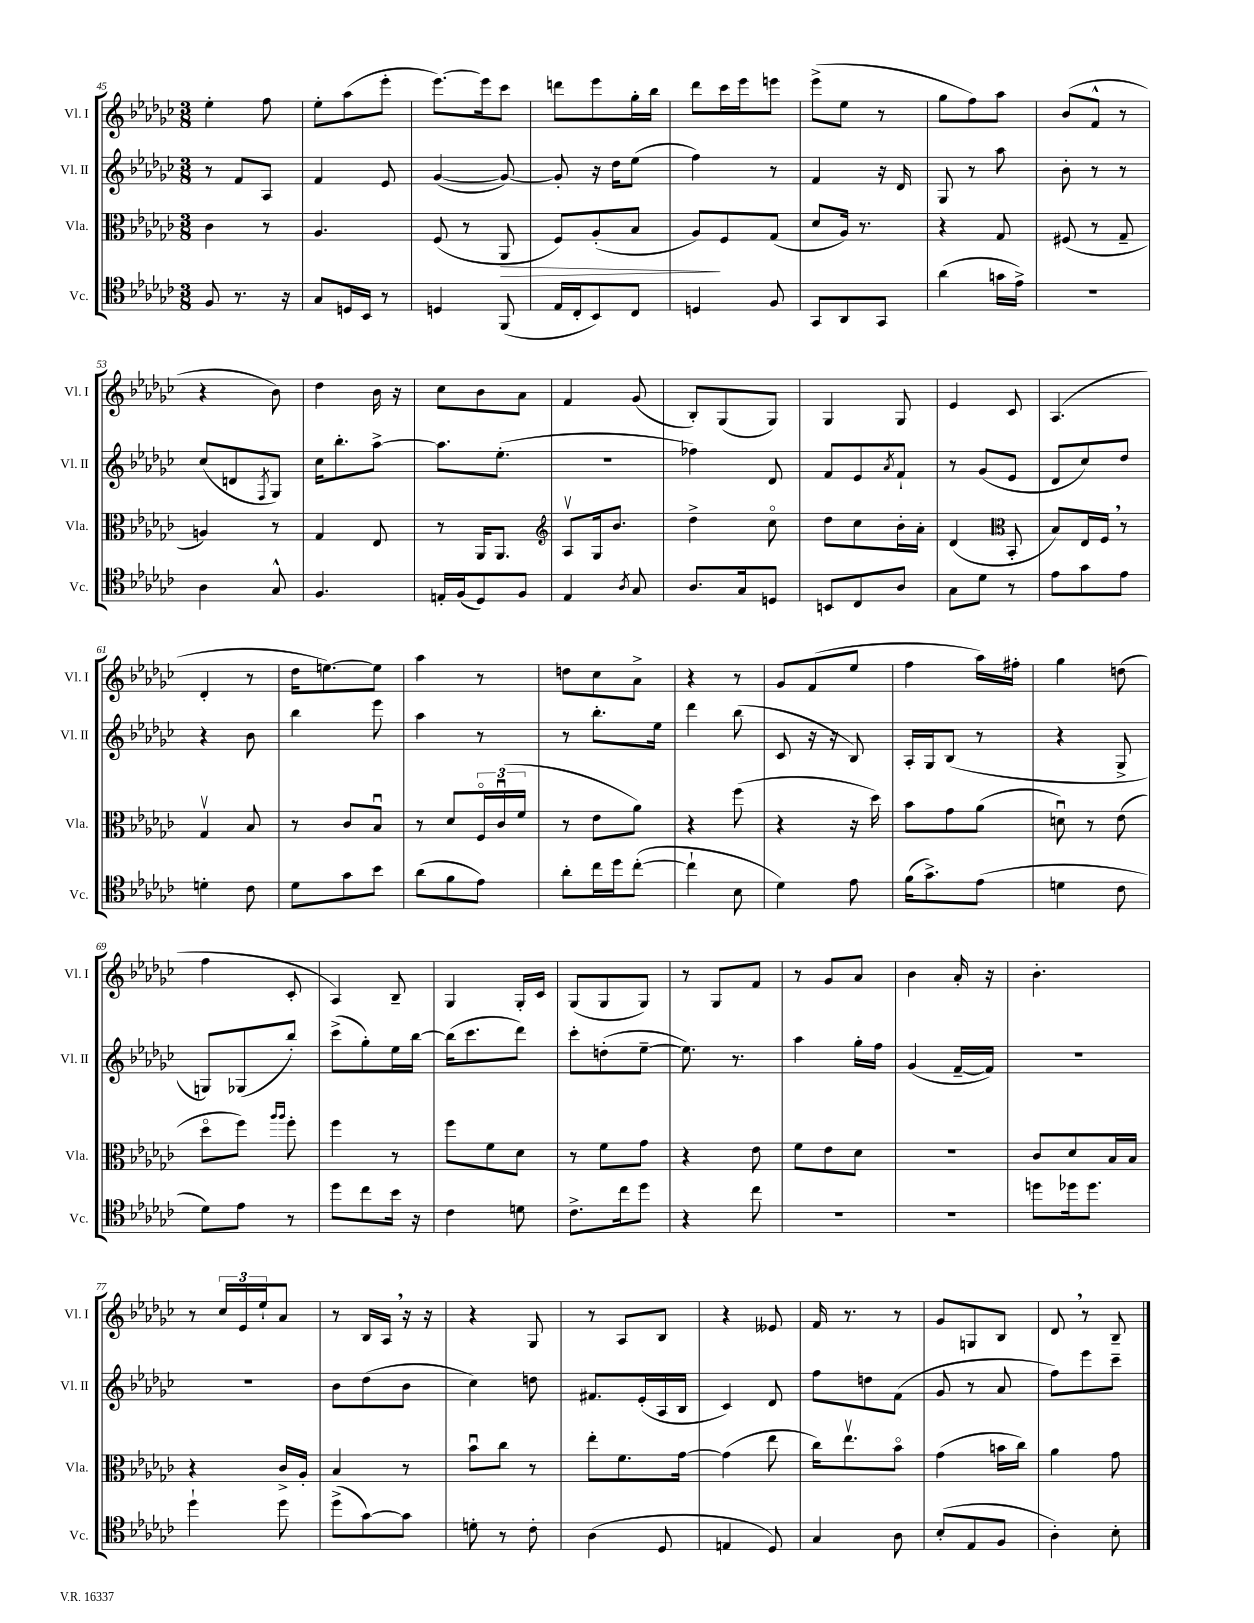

**kern	**kern	**kern	**kern
*staff4	*staff3	*staff2	*staff1
*clefC4	*clefC3	*clefG2	*clefG2
*k[b-e-a-d-g-c-]	*k[b-e-a-d-g-c-]	*k[b-e-a-d-g-c-]	*k[b-e-a-d-g-c-]
*M3/8	*M3/8	*M3/8	*M3/8
8F	4c-	8r	4ee-'
8.r	.	8f	.
.	8r	8A-	8ff
16r	.	.	.
=	=	=	=
8G-	4.A-	4f	8ee-'
16D	.	.	(8aa-
16BB-	.	.	.
8r	.	8e-	8eee-'
=	=	=	=
4D	(8F	([4g-	[8.eee-)
.	8r	.	.
.	.	.	16eee-]
(8FF	8AA-	8g-_)	8ccc-
=	=	=	=
16E-	8F)	8g-']	8ddd
16C-'	.	.	.
8BB-)	(8A-'	16r	8eee-
.	.	16dd-	.
8C-	8B-	(8ee-	16gg-'
.	.	.	16bb-
=	=	=	=
4D	8A-)	4ff)	8ddd-
.	8F	.	16ccc-
.	.	.	16eee-
8F	(8G-	8r	8eee
=	=	=	=
8GG-	8d-	4f	(8eee-^
8AA-	16A-)	.	8ee-
.	8.r	.	.
8GG-	.	16r	8r
.	.	16d-	.
=	=	=	=
(4a-	4r	8G-	8gg-
.	.	8r	8ff)
16g	8G-	8aa-	8aa-
16e-^)	.	.	.
=	=	=	=
4.r	(8F#	8b-'	(8b-
.	8r	8r	8f^^
.	8G-~	8r	8r
=	=	=	=
4A-	4A)	(8cc-	4r
.	.	8d	.
.	.	8qF	.
8G-^^	8r	8G-)	8b-)
=	=	=	=
4.F	4G-	16cc-	4dd-
.	.	8.bb-'	.
.	8E-	[8aa-^	16b-
.	.	.	16r
=	=	=	=
16E'	8r	8.aa-]	8cc-
(16F	.	.	.
8D-)	16AA-	.	8b-
.	8.AA-	(8.ee-'	.
8F	.	.	8a-
=	=	=	=
*	*clefG2	*	*
4E-	8A-v	4.r	4f
.	16G-	.	.
.	8.b-	.	.
8qA-	.	.	.
8G-	.	.	(8g-
=	=	=	=
8.A-	4dd-^	4ff-)	8B-')
.	.	.	(8G-
16G-	.	.	.
8D	8cc-o	8d-	8G-)
=	=	=	=
8BB	8dd-	8f	4G-
8C-	8cc-	8e-	.
.	.	8qa-	.
8A-	16b-'	8f`	8G-
.	16a-'	.	.
=	=	=	=
8G-	(4d-	8r	4e-
8d-	.	(8g-	.
*	*clefC3	*	*
8r	8BB-'	8e-	8c-
=	=	=	=
8e-	8B-)	8d-	(4.A-
8g-	16E-	8cc-)	.
.	16F	.	.
8e-	8r	8dd-	.
=	=	=	=
4d'	4G-v	4r	4d-'
8c-	8B-	8b-	8r
=	=	=	=
8d-	8r	4bb-	16dd-
.	.	.	[8.ee)
8g-	8c-	.	.
8b-	8B-u	8eee-	8ee]
=	=	=	=
(8a-	8r	4aa-	4aa-
8f	8d-	.	.
8e-)	24Fo	8r	8r
.	(24c-u	.	.
.	24f	.	.
=	=	=	=
8a-'	8r	8r	8dd
16cc-	8e-	8.bb-'	8cc-
16dd-	.	.	.
([8cc-'	8a-)	.	8a-^
.	.	16ee-	.
=	=	=	=
4cc-`]	4r	4ddd-	4r
8B-	(8ff	(8bb-	8r
=	=	=	=
4d-)	4r	8c-	8g-
.	.	16r	(8f
.	.	16r	.
8e-	16r	8B-)	8ee-
.	16dd-)	.	.
=	=	=	=
(16f	8b-	16A-'	4ff
8.g-^)	.	16G-	.
.	8g-	(8B-	.
(8e-	(8a-	8r	16aa-)
.	.	.	16ff#'
=	=	=	=
4d	8du)	4r	4gg-
.	8r	.	.
8c-	(8e-	8G-^	(8dd
=	=	=	=
8d-)	8dd-o	8G)	4ff
8e-	8ff)	(8G-	.
.	16qqaa-	.	.
.	16qqaa-	.	.
8r	8ff'	8bb-')	8c-'
=	=	=	=
8dd-	4ff	(8ccc-^	4A-)
8cc-	.	8gg-')	.
16b-	8r	16ee-	8B-~
16r	.	[16bb-	.
=	=	=	=
4c-	8ff	(16bb-]	4G-
.	.	8.ccc-	.
.	8f	.	.
8d	8d-	8ddd-)	16G-'
.	.	.	16c-
=	=	=	=
8.c-^	8r	8ccc-'	(8G-
.	8f	(8dd'	8G-
16cc-	.	.	.
8dd-	8g-	[8ee-~	8G-)
=	=	=	=
4r	4r	8.ee-])	8r
.	.	.	8G-
.	.	8.r	.
8cc-	8e-	.	8f
=	=	=	=
4.r	8f	4aa-	8r
.	8e-	.	8g-
.	8d-	16gg-'	8a-
.	.	16ff	.
=	=	=	=
4.r	4.r	(4g-	4b-
.	.	[16f~	16a-'
.	.	16f])	16r
=	=	=	=
8dd	8c-	4.r	4.b-'
16dd-	8d-	.	.
8.dd-	.	.	.
.	16B-	.	.
.	16B-	.	.
=	=	=	=
4dd-`	4r	4.r	8r
.	.	.	24cc-
.	.	.	24e-
.	.	.	24ee-`
8dd-	16c-^	.	8a-
.	16A-'	.	.
=	=	=	=
(8dd-^	4B-	8b-	8r
[8g-)	.	(8dd-	16B-
.	.	.	16A-
8g-]	8r	8b-	16r
.	.	.	16r
=	=	=	=
8d'	8b-u	4cc-)	4r
8r	8cc-	.	.
8c-'	8r	8dd	8G-
=	=	=	=
(4A-	8ee-'	8.f#	8r
.	8.f	.	8A-
.	.	(16e-'	.
8D-	.	16A-	8B-
.	[16g-	16B-	.
=	=	=	=
4E	(4g-]	4c-)	4r
8D-)	8ee-	8d-	8e--
=	=	=	=
4G-	16cc-)	8ff	16f
.	8.ee-v	.	8.r
.	.	8dd	.
8A-	8b-o	(8f	8r
=	=	=	=
(8B-'	(4g-	8g-	8g-
8E-	.	8r	8G
8F	16b	8a-	8B-
.	16cc-)	.	.
=	=	=	=
4A-')	4a-	8ff)	8d-
.	.	8eee-	8r
8B-'	8g-	8ccc-~	8B-~
==	==	==	==
*-	*-	*-	*-
